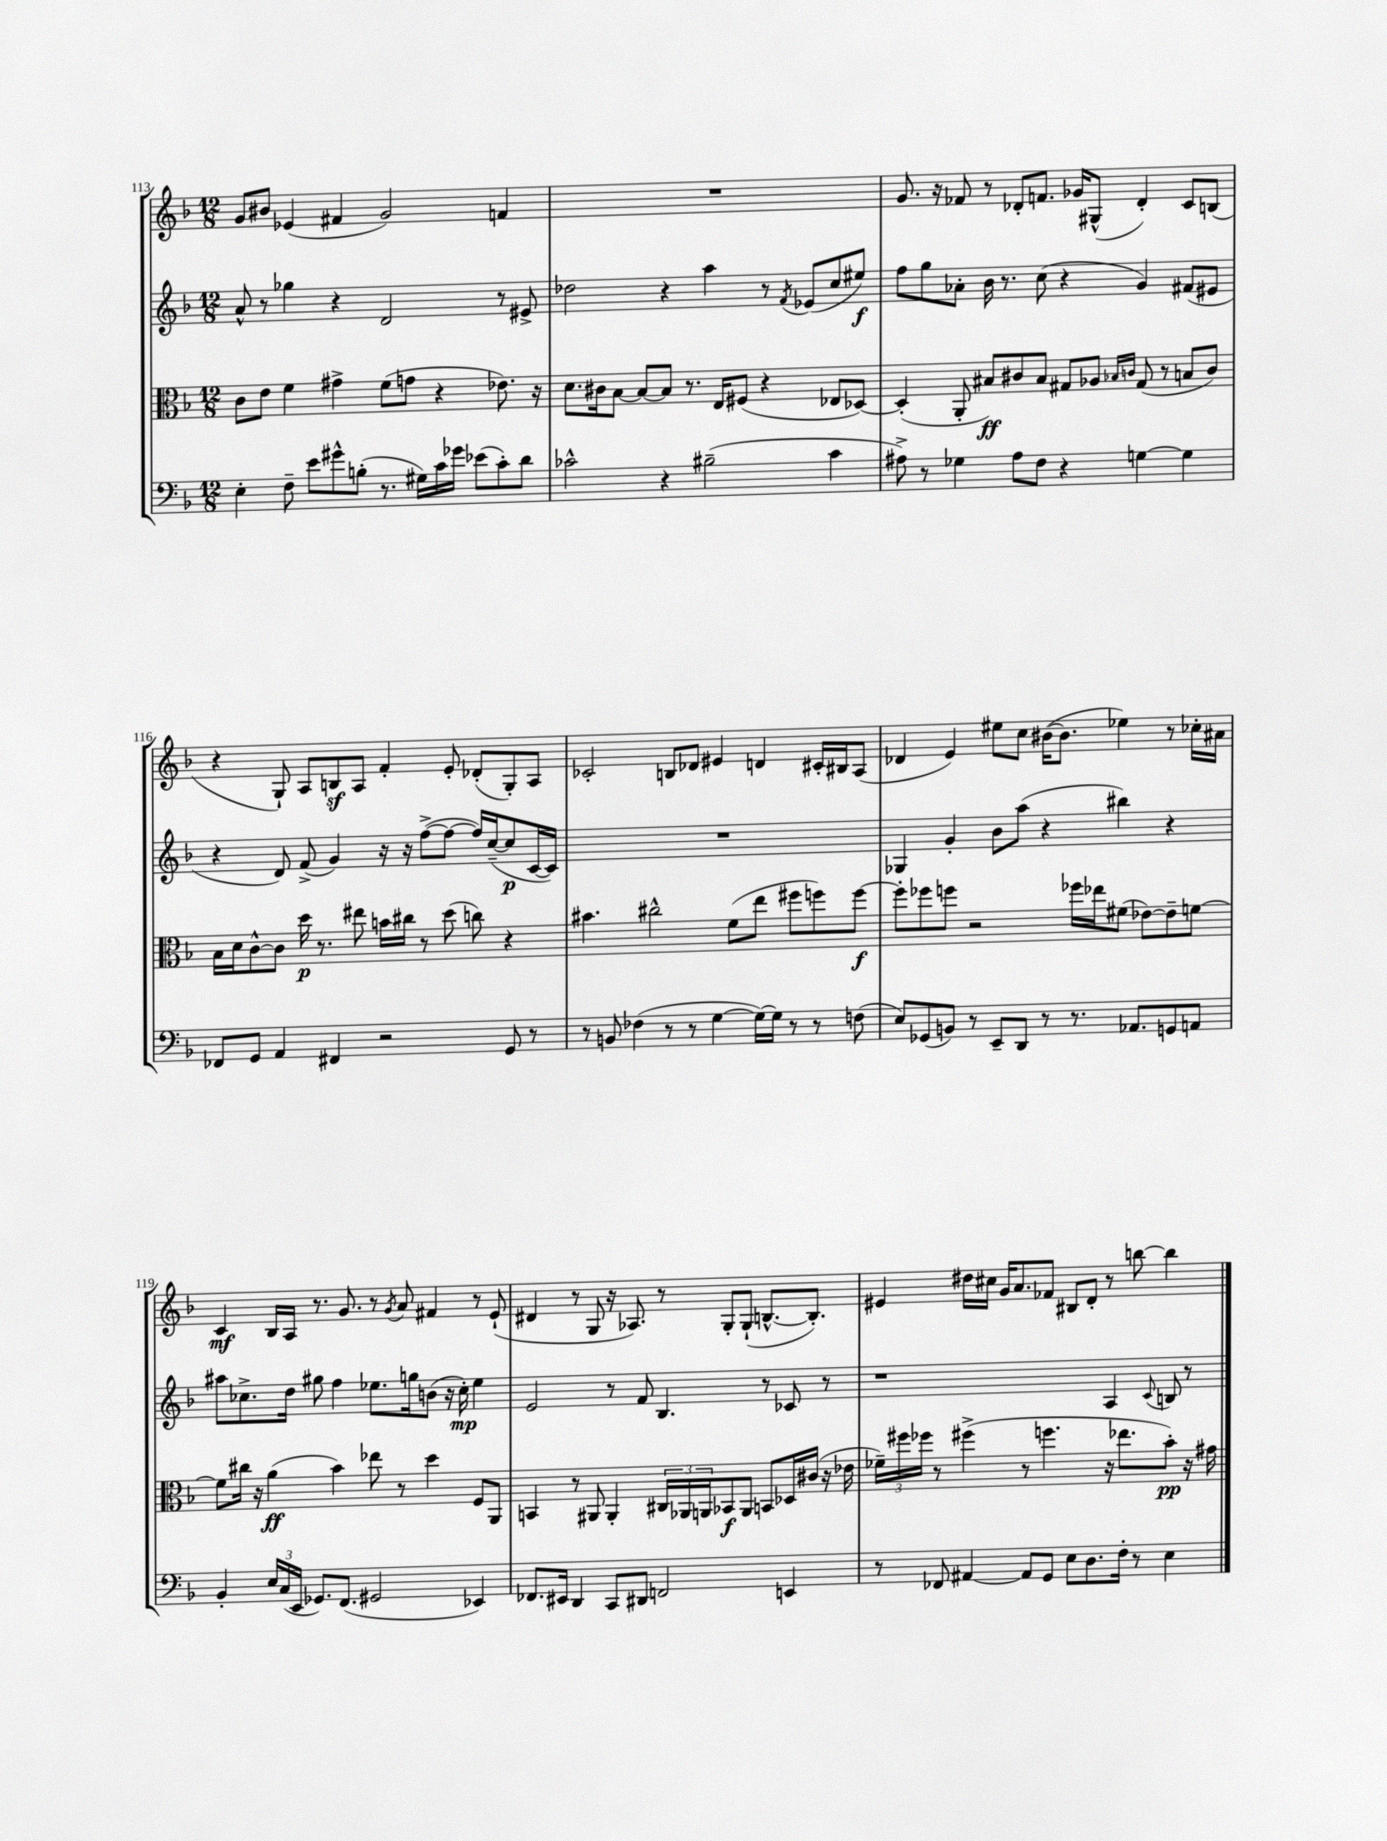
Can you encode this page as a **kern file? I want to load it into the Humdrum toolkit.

**kern	**kern	**dynam	**kern	**dynam	**kern	**dynam
*part4	*part3	*part3	*part2	*part2	*part1	*part1
*staff4	*staff3	*staff3	*staff2	*staff2	*staff1	*staff1
*clefF4	*clefC3	*	*clefG2	*	*clefG2	*
*k[b-]	*k[b-]	*	*k[b-]	*	*k[b-]	*
*M12/8	*M12/8	*	*M12/8	*	*M12/8	*
=113	=113	=113	=113	=113	=113	=113
4E'\	8c\L	.	8a^^/	.	8g/L	.
.	8e\J	.	8r	.	8b#X/J	.
8F~\	4f\	.	4gg-X\	.	(4e-X/	.
8e\L	.	.	.	.	.	.
8g#X^^\	4g#X^\	.	4r	.	4f#X/	.
(8Bn'\J	.	.	.	.	.	.
8.r	(8f\L	.	2d/	.	2g/)	.
.	8gn\J	.	.	.	.	.
16G#X\LL)	.	.	.	.	.	.
16c\	4r	.	.	.	.	.
16g-X\JJ	.	.	.	.	.	.
(8e-X\L	.	.	.	.	.	.
8c'\)	8.e-X\)	.	8r	.	4fn/	.
8d\J	.	.	8e#X^/	.	.	.
.	16r	.	.	.	.	.
=114	=114	=114	=114	=114	=114	=114
2c-X^^\	8.d\L	.	2dd-X\	.	1.r	.
.	16c#X\k	.	.	.	.	.
.	[8B-\J	.	.	.	.	.
.	8B-/L_	.	.	.	.	.
4r	8B-/J]	.	4r	.	.	.
.	8.r	.	.	.	.	.
(2B#X~\	.	.	4aa\	.	.	.
.	16E/KL	.	.	.	.	.
.	(8F#X/J	.	.	.	.	.
.	4r	.	8r	.	.	.
.	.	.	8qf/	.	.	.
.	.	.	(8e-X/L	.	.	.
4c-\	8E-X/L	.	8cc/	.	.	.
.	[8D-X/J)	.	8ee#X/J)	f	.	.
=115	=115	=115	=115	=115	=115	=115
8A#X^\)	(4D-'/]	.	8ff\L	.	8.g/	.
8r	.	.	8gg\	.	.	.
.	.	.	.	.	16r	.
4G-X\	8AA'/	.	8a-X'\J	.	8f-X/	.
.	8B#X/L)	ff	16b-\	.	8r	.
.	.	.	8.r	.	.	.
8A#\L	8c#X/	.	.	.	8d-X'/L	.
8F\J	8B#/J	.	(8cc\	.	8.fn/J	.
4r	8G#X/L	.	4r	.	.	.
.	.	.	.	.	16g-X/KL	.
.	8A-X/J	.	.	.	(8G#X^^/J	.
.	16qqB-X/LL	.	.	.	.	.
.	16qqcn/JJ	.	.	.	.	.
[4Gn\	(8G#/	.	4g/)	.	4d-'/)	.
.	8r	.	.	.	.	.
4G\]	8Bn/L	.	(8f#X/L	.	8c/L	.
.	8c/J)	.	8e#X/J	.	(8Bn/J	.
!!LO:LB:g=z
=116	=116	=116	=116	=116	=116	=116
8FF-X/L	16B-\LL	.	4r	.	4r	.
.	16d\J	.	.	.	.	.
8GG/J	[8c^^\	.	.	.	.	.
4AA/	8c\J]	.	8d/)	.	8G`/)	.
.	16dd\	p	(8f^/	.	8A/L	.
.	8.r	.	.	.	.	.
4FF#X/	.	.	4g/)	.	8Bnz/	.
.	8ee#X\	.	.	.	8A/J	.
2r	16bn\LL	.	16r	.	4f'/	.
.	16cc#X\JJ	.	16r	.	.	.
.	8r	.	([8ff^\L	.	.	.
.	(8dd\	.	8ff\J_	.	8e'/	.
.	8ccn\)	.	16ff/LL])	.	(8d-X'/L	.
.	.	.	([16cc~/J	.	.	.
8GG/	4r	.	8cc/]	p	8G'/)	.
8r	.	.	[16c/L	.	8A/J	.
.	.	.	16c/JJ])	.	.	.
=117	=117	=117	=117	=117	=117	=117
8r	4.b#X\	.	1.r	.	2c-X'/	.
8BBn/	.	.	.	.	.	.
(4F-X\	.	.	.	.	.	.
.	2cc#X^^\	.	.	.	.	.
8r	.	.	.	.	8Bn/L	.
8r	.	.	.	.	8d-X/J	.
[4G\	.	.	.	.	4e#X/	.
.	(8f\L	.	.	.	.	.
16G\LL_)	8ee\J	.	.	.	4dn/	.
16G\JJ]	.	.	.	.	.	.
8r	8ff#X\L	.	.	.	.	.
8r	8ffn\)	.	.	.	16c#X'/LL	.
.	.	.	.	.	16B#X/J	.
(8Fn\	[8ff\J	f	.	.	(8A/J	.
=118	=118	=118	=118	=118	=118	=118
8E/L)	8ff'\L]	.	4G-X/	.	4d-X/	.
(8GG-X/	8ff-X\	.	.	.	.	.
8BBn/J)	8ffn\J	.	4g'/	.	4e/)	.
8r	2r	.	.	.	.	.
8EE~/L	.	.	8b-\L	.	8ee#X\L	.
8DD/J	.	.	(8aa\J	.	8cc\J	.
8r	.	.	4r	.	([16b#X\KL	.
.	.	.	.	.	8.b#\J]	.
8.r	16ff-X\LL	.	.	.	.	.
.	16ee-X\J	.	.	.	.	.
.	(8f#X\J	.	4bb#X\)	.	4ee-X\)	.
8.AA-X/L	.	.	.	.	.	.
.	[8e-X\L)	.	.	.	.	.
8GGn/	8e-~\]	.	4r	.	8r	.
8AAn/J	[8fn\J	.	.	.	16cc-X'\LL	.
.	.	.	.	.	16a#X\JJ	.
!!LO:LB:g=z
=119	=119	=119	=119	=119	=119	=119
4BB-'/	8f\L]	.	8aa#X\L	.	4c/	mf
.	16cc#X\Jk	.	8.cc-X^\	.	.	.
.	16r	.	.	.	.	.
24E/LL	(4a\	ff	.	.	16B-/LL	.
(24C/	.	.	.	.	.	.
.	.	.	16dd\Jk	.	16A/JJ	.
24EE/JJ	.	.	.	.	.	.
8.GG-X/L)	.	.	8gg#X\	.	8.r	.
.	4b-\)	.	4ff\	.	.	.
(8.FF/J	.	.	.	.	8.g/	.
2GG#X/	8ee-X\	.	8.ee-X\L	.	8r	.
.	.	.	.	.	8qg/	.
.	8r	.	.	.	8a/	.
.	.	.	16ggn\k	.	.	.
.	4dd\	.	(8bn\J	.	4f#X/	.
.	.	.	16r	.	.	.
.	.	.	16cc-'\)	mp	.	.
4EE-X/)	8F/L	.	4ee-\	.	8r	.
.	8AA/J	.	.	.	(8e`/	.
=120	=120	=120	=120	=120	=120	=120
8.FF-X/L	4BBn/	.	2e/	.	4d#X/	.
16EE#X/Jk	.	.	.	.	.	.
4DD/	8r	.	.	.	8r	.
.	8AA#X/	.	.	.	8G/	.
8CC/L	4AA#'/	.	8r	.	16r	.
.	.	.	.	.	8.A-X/)	.
8DD#X/J	.	.	8f/	.	.	.
2FFn/	24C#X/LL	.	4.B-/	.	8r	.
.	24AA-X/	.	.	.	.	.
.	24AAn/J	.	.	.	.	.
.	8BB-X/	f	.	.	8G'/L	.
.	8AA/J	.	.	.	(8G`/J	.
.	8BBn/L	.	8r	.	[8.Bn^^/L	.
4EEn/	16D-X/L	.	8c-X/	.	.	.
.	(16c#X/JJ	.	.	.	8.B'/J])	.
.	16r	.	8r	.	.	.
.	16e-X\	.	.	.	.	.
=121	=121	=121	=121	=121	=121	=121
8r	24f-X~\LL)	.	1r	.	4e#X/	.
.	24ff#X\	.	.	.	.	.
.	24ff-X\JJ	.	.	.	.	.
8FF-X/	8r	.	.	.	.	.
[4AA#X/	(4ff#X^\	.	.	.	16dd#X\LL	.
.	.	.	.	.	16cc#X\JJ	.
.	.	.	.	.	16g/KL	.
.	.	.	.	.	8.a/	.
8AA#/L]	8r	.	.	.	.	.
8GG/J	4.ffn\	.	.	.	8f-X/J	.
8E\L	.	.	.	.	8B#X/L	.
8.D\	.	.	.	.	8d'/J	.
.	16r	.	4A/	.	8r	.
16F'\Jk	8.ee-X\L	.	.	.	.	.
8r	.	.	.	.	[8bbn\	.
.	.	.	8qqc/	.	.	.
4E\	8b-'\J)	pp	8Bn/	.	4bb\]	.
.	16r	.	8r	.	.	.
.	16g#X\	.	.	.	.	.
==	==	==	==	==	==	==
*-	*-	*-	*-	*-	*-	*-
